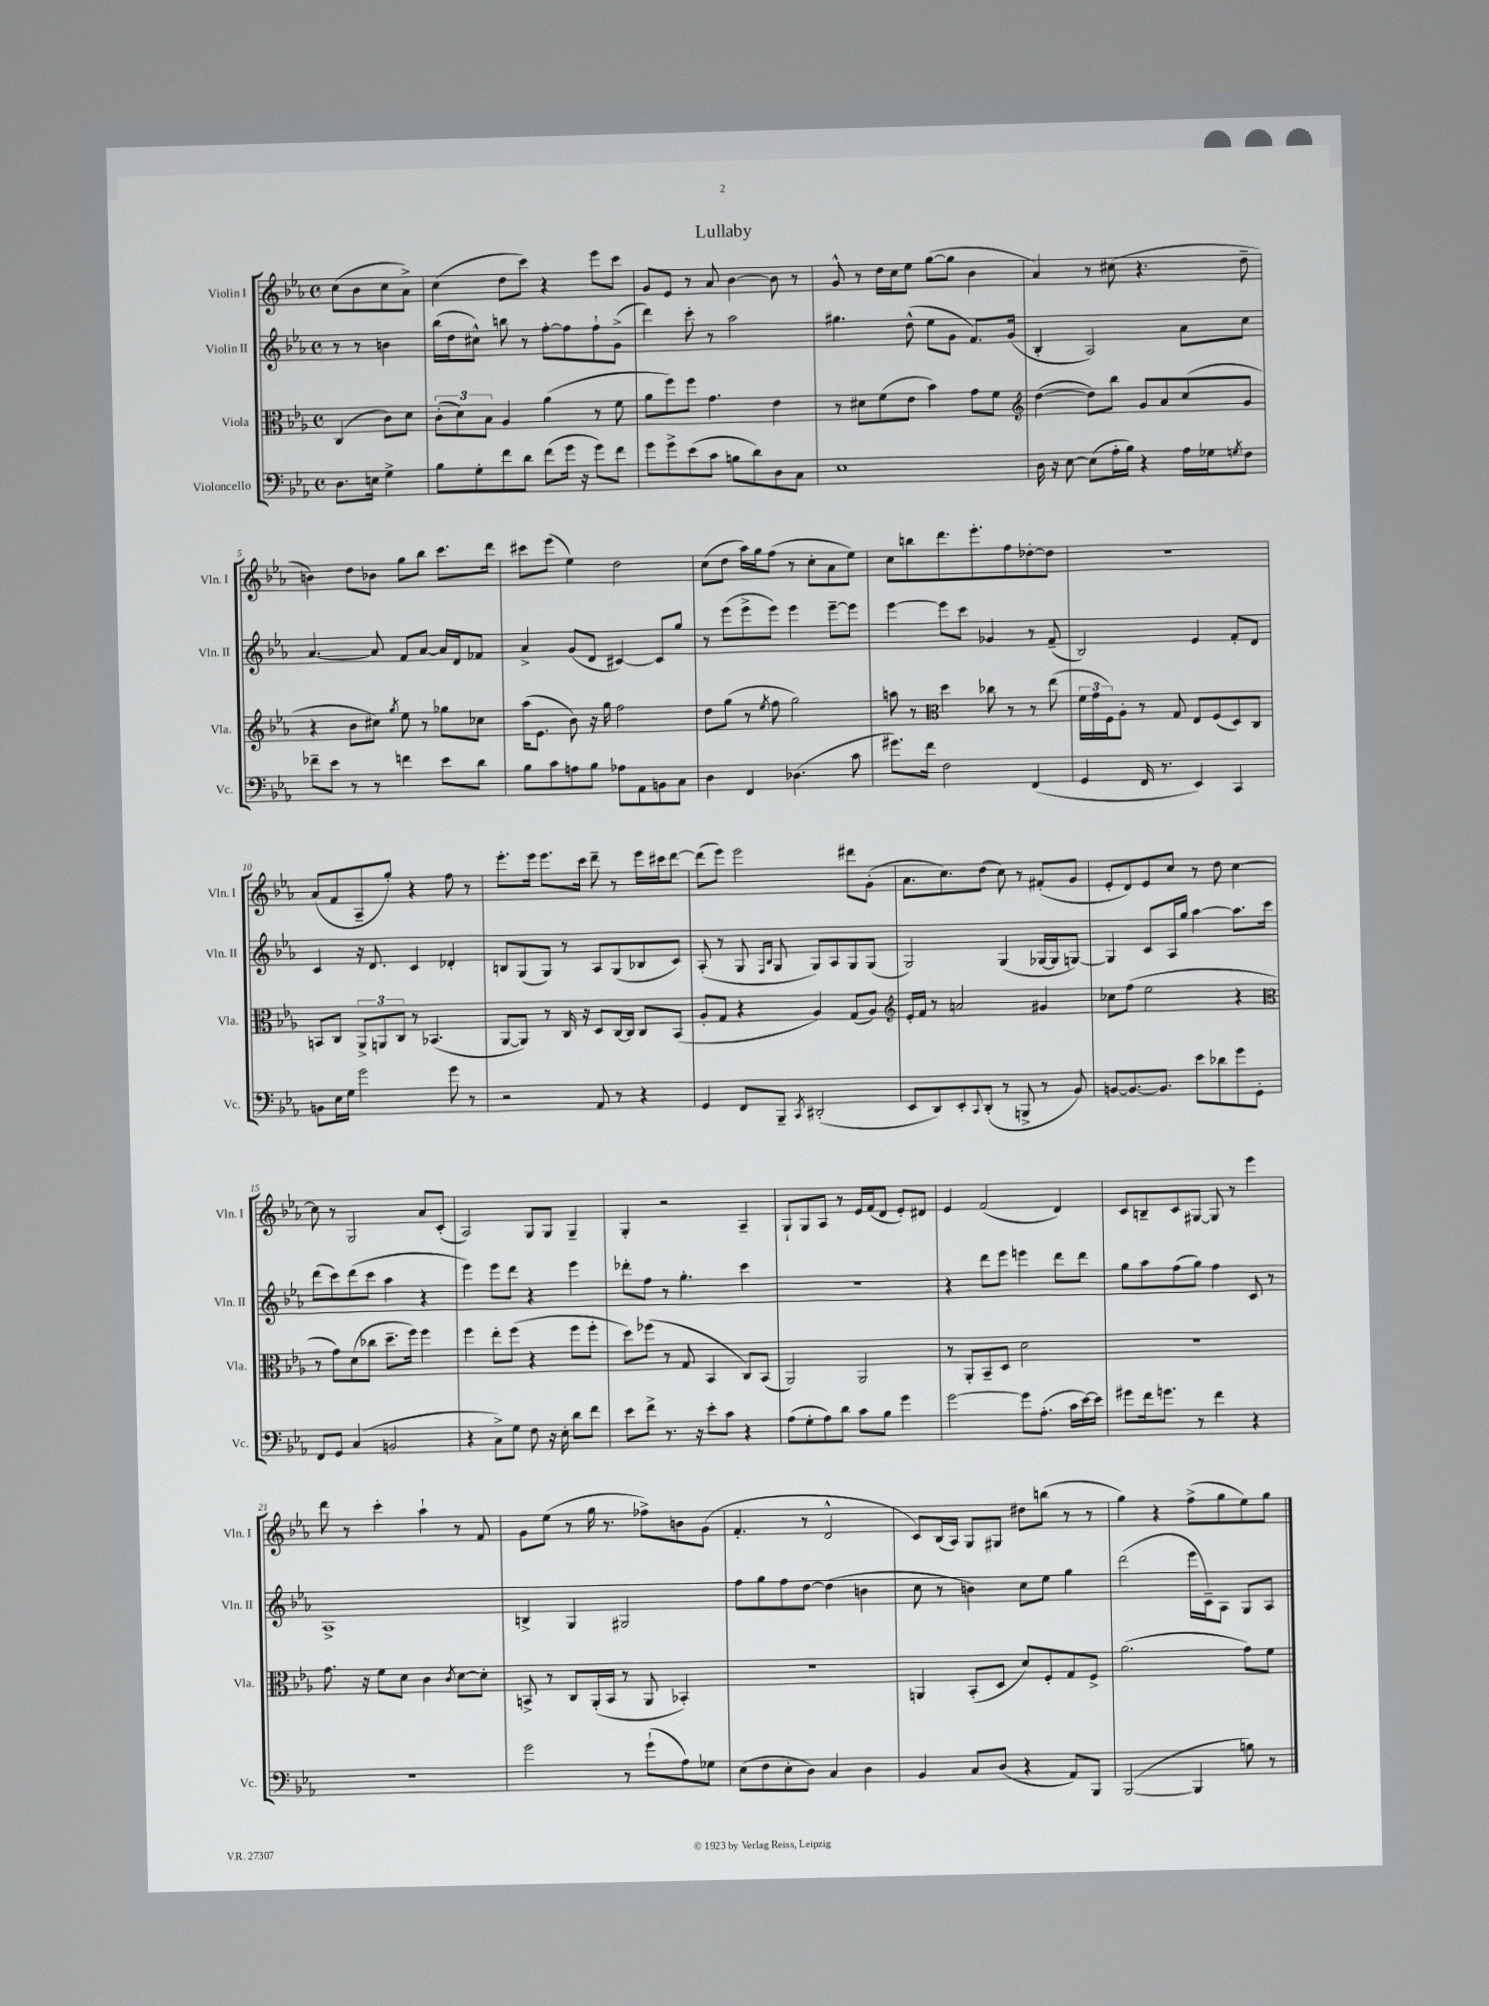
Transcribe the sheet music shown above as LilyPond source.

\header { title = "Lullaby" }
<<
\new StaffGroup <<
\new Staff = "s0" \with { instrumentName = "Violin I" shortInstrumentName = "Vln. I" } {
    \clef treble \key ees \major \defaultTimeSignature \time 4/4 \partial 2
    c''8( bes'8 c''8 aes'8->) |
    c''4( d''8 c'''8) r4 ees'''8 c'''8 |
    g'8 ees'8 r8 aes'8 bes'4~ bes'8 r8 |
    g'8-^ r8 d''16 c''16 ees''8 g''8~( g''8 bes'4 |
    aes'4) r8 cis''8( r4. d''8-- |
    b'4) d''8 bes'8 g''8 bes''8 c'''8. d'''16 |
    cis'''8 ees'''8( ees''4) d''2 |
    c''8( d''8 aes''16) g''16 f''8( r8 c''8-. aes'8 ees''8) |
    c''8 b''8 d'''8. ees'''8.-. f''8 des''8~-. des''8 |
    r1 |
    aes'8( f'8 aes8-- g''8-.) r4 f''8 r8 |
    ees'''8.-. ees'''16 ees'''8. c'''16 d'''8-- r8 ees'''16 cis'''16 d'''8~ |
    d'''8( ees'''8) ees'''2 dis'''8 g'8-.( |
    aes'8. c''8.) d''8( c''8) r8 fis'8-.( g'8 |
    ees'8-. d'8) ees'8 c''8 r8 d''8 c''4~ |
    c''8 r8 g2 aes'8 c'8-.( |
    aes2) g8 g8 g4-- |
    g4-. r2 aes4-- |
    g8-! g8 aes8 r8 ees'16 f'16( d'8 ees'8-.) dis'8 |
    ees'4 f'2( d'4) |
    c'8 b8-- c'8 gis8~ gis8 r8 ees'''4 |
    d'''8 r8 c'''4-. aes''4-! r8 f'8 |
    g'8 ees''8( r8 g''16 r8. fes''8->) b'8 g'8( |
    f'4.-. r8 d'2-^ |
    c'8) bes16( aes16) g8 gis8 dis''8 b''8( r8 r8 |
    g''4) r4 f''8->( g''8 ees''8) g''8 \bar "|." |
}
\new Staff = "s1" \with { instrumentName = "Violin II" shortInstrumentName = "Vln. II" } {
    \clef treble \key ees \major \defaultTimeSignature \time 4/4 \partial 2
    r8 r8 b'4 |
    bes''16( d''16 cis''8-^) b''8 r8 f''8~-. f''8 f''8-! g'8->( |
    d'''4) c'''8-. r8 aes''2 |
    gis''4. d''8-^( ees''8 g'8 f'8.) g'16( |
    bes4-. aes2) aes'8 c''8 |
    aes'4.~ aes'8 f'8 aes'8~ aes'16 d'16 fes'8 |
    aes'4-> g'8( d'8 cis'4~) cis'8 g''8 |
    r8 ees'''8( ees'''8-> ees'''8) ees'''4 ees'''8~-- ees'''8 |
    ees'''4~ ees'''8 c'''8 ges'4 r8 f'8--( |
    bes2) ees'4 f'8-. d'8 |
    c'4 r16 d'8. c'4 des'4-. |
    b8 g8( g8) r8 aes8 g8( bes8 c'8) |
    aes8-.( r8 g8 \grace { f16 bes16 } g8 g8) aes8 g8 g8( |
    g2) g4( ges16~ ges16 g8~) |
    g4 c'8 aes16 g''16 aes''4~ aes''8. c'''16 |
    d'''8( c'''8) d'''8( c'''8 aes''4 r4 |
    ees'''4) ees'''8 d'''8 r4 ees'''4 |
    des'''8-. f''8 r8 g''4.-. c'''4 |
    R1 |
    r4 d'''8 ees'''8 e'''4 d'''8 d'''8 |
    g''8 aes''8 f''8( g''8) f''4 c'8 r8 |
    aes1-> |
    b4-> g4 gis2 |
    f''8 g''8 f''8 d''8~ d''4( b'4 |
    c''8 r8 b'4) c''8 ees''8 g''4 |
    d'''2( ees'''16 c'16--) aes8 g8 aes8 \bar "|." |
}
\new Staff = "s2" \with { instrumentName = "Viola" shortInstrumentName = "Vla." } {
    \clef alto \key ees \major \defaultTimeSignature \time 4/4 \partial 2
    c4( c'8) d'8 |
    \tuplet 3/2 { c'8-.( d'8) bes8 } aes4 aes'4( r8 f'8 |
    aes'8 f''8) f''8 g'4. ees'4 |
    r8 dis'8 f'8( ees'8 bes'4) g'8 f'8 |
    \clef treble d''4~( d''8) bes''8 g'8 aes'8 c''8( g'8 |
    r4 bes'8 cis''8) \acciaccatura { g''8 } ees''8 r8 ges''8 ces''8 |
    aes''16( ees'8. bes'8) r16 g''16 f''2 |
    d''8 g''8( r8 \acciaccatura { ees''8 } f''8 g''2) |
    a''8 r8 \clef alto d''4 ces''8 r8 r8 ees''8( |
    \tuplet 3/2 { f'16 g'16 f16) } aes8-. r8 g8 ees8 f8( d8) c8 |
    b,8 c8 \tuplet 3/2 { aes,8-> a,8 c8 } r8 bes,4.( |
    aes,8~ aes,8) r8 c16 r16 d8 c16~ c16 c8 bes,8( |
    aes8-. g8 r4 aes4) g8( aes8) |
    \clef treble ees'16-. f'16 r8 a'2 gis'4 |
    ces''8 f''8( ees''2 r4 |
    \clef alto r8 g'8) d'8( ces''8 d''8.-- f''16) f''4 |
    f''4 ees''8-. f''8( r4 f''8 f''8-. |
    d''8) fes''8( r8 g8 bes,4 c8) bes,8( |
    aes,2) aes,2 |
    r8 aes,8-. bes,8-- d8 d'2 |
    R1 |
    g'8. r16 f'8 d'8 c'4 \acciaccatura { c'8 } d'8~ d'8-. |
    b,8-> r8 c8 aes,16-.( b,16 r8 aes,8 bes,4-.) |
    R1 |
    a,4 bes,8-.( d8 d'8) f8-. g8 f8-> |
    aes'2.( g'8) f'8 \bar "|." |
}
\new Staff = "s3" \with { instrumentName = "Violoncello" shortInstrumentName = "Vc." } {
    \clef bass \key ees \major \defaultTimeSignature \time 4/4 \partial 2
    d8. e16 g4-> |
    bes8 g8-. f'8 d'8 f'8( g'16 r16 g'8) f'8 |
    g'8 g'8-> ees'8( c'8 b8 d'8) d8 c8 |
    ees1 |
    d16 r16 ees8~ ees8( aes16-. bes16) r4 aes16 ges16 \acciaccatura { g8 } f8 |
    fes'8-- ees'8 r8 r8 f'4 ees'8 d'8 |
    bes8 c'8 a8 bes8 aes8 aes,8 b,8 c8 |
    d4 f,4 des4.( c'8 |
    gis'8.) f'16 f2 f,4( |
    g,4 f,16 r8. ees,4) c,4 |
    b,8 ees16 g16 g'2 g'8 r8 |
    r2 aes,8 r8 r4 |
    g,4 f,8 bes,,8-- \acciaccatura { c,8 } dis,2-.( |
    ees,8 d,8) ees,8-. \appoggiatura { c,8 } d,8-.( r8 b,,8-> r8 bes,8) |
    b,8~ b,8.~ b,8. ees'8 des'8 g'8 g,8-. |
    f,8 g,8 c4( b,2 |
    r4 c8->) g8 f8 r16 ees16-. d'8 f'8 |
    ees'8 f'8-> r8. r16 ees'8-. c'8 r4 |
    aes8( g8-. aes8) d'8 c'8 bes8 g'4 |
    g'2~ g'8 aes8.-.( c'16 ees'16~) ees'16 |
    gis'8 f'16 g'8. r8 f'4 r4 |
    R1 |
    g'2 r8 g'8-!( aes8) ges8 |
    ees8( f8 ees8-. d8) c4 d4 |
    bes,4 c8 d8( r4 aes,8) bes,,8 |
    bes,,2~( bes,,4 b8) r8 \bar "|." |
}
>>
>>
